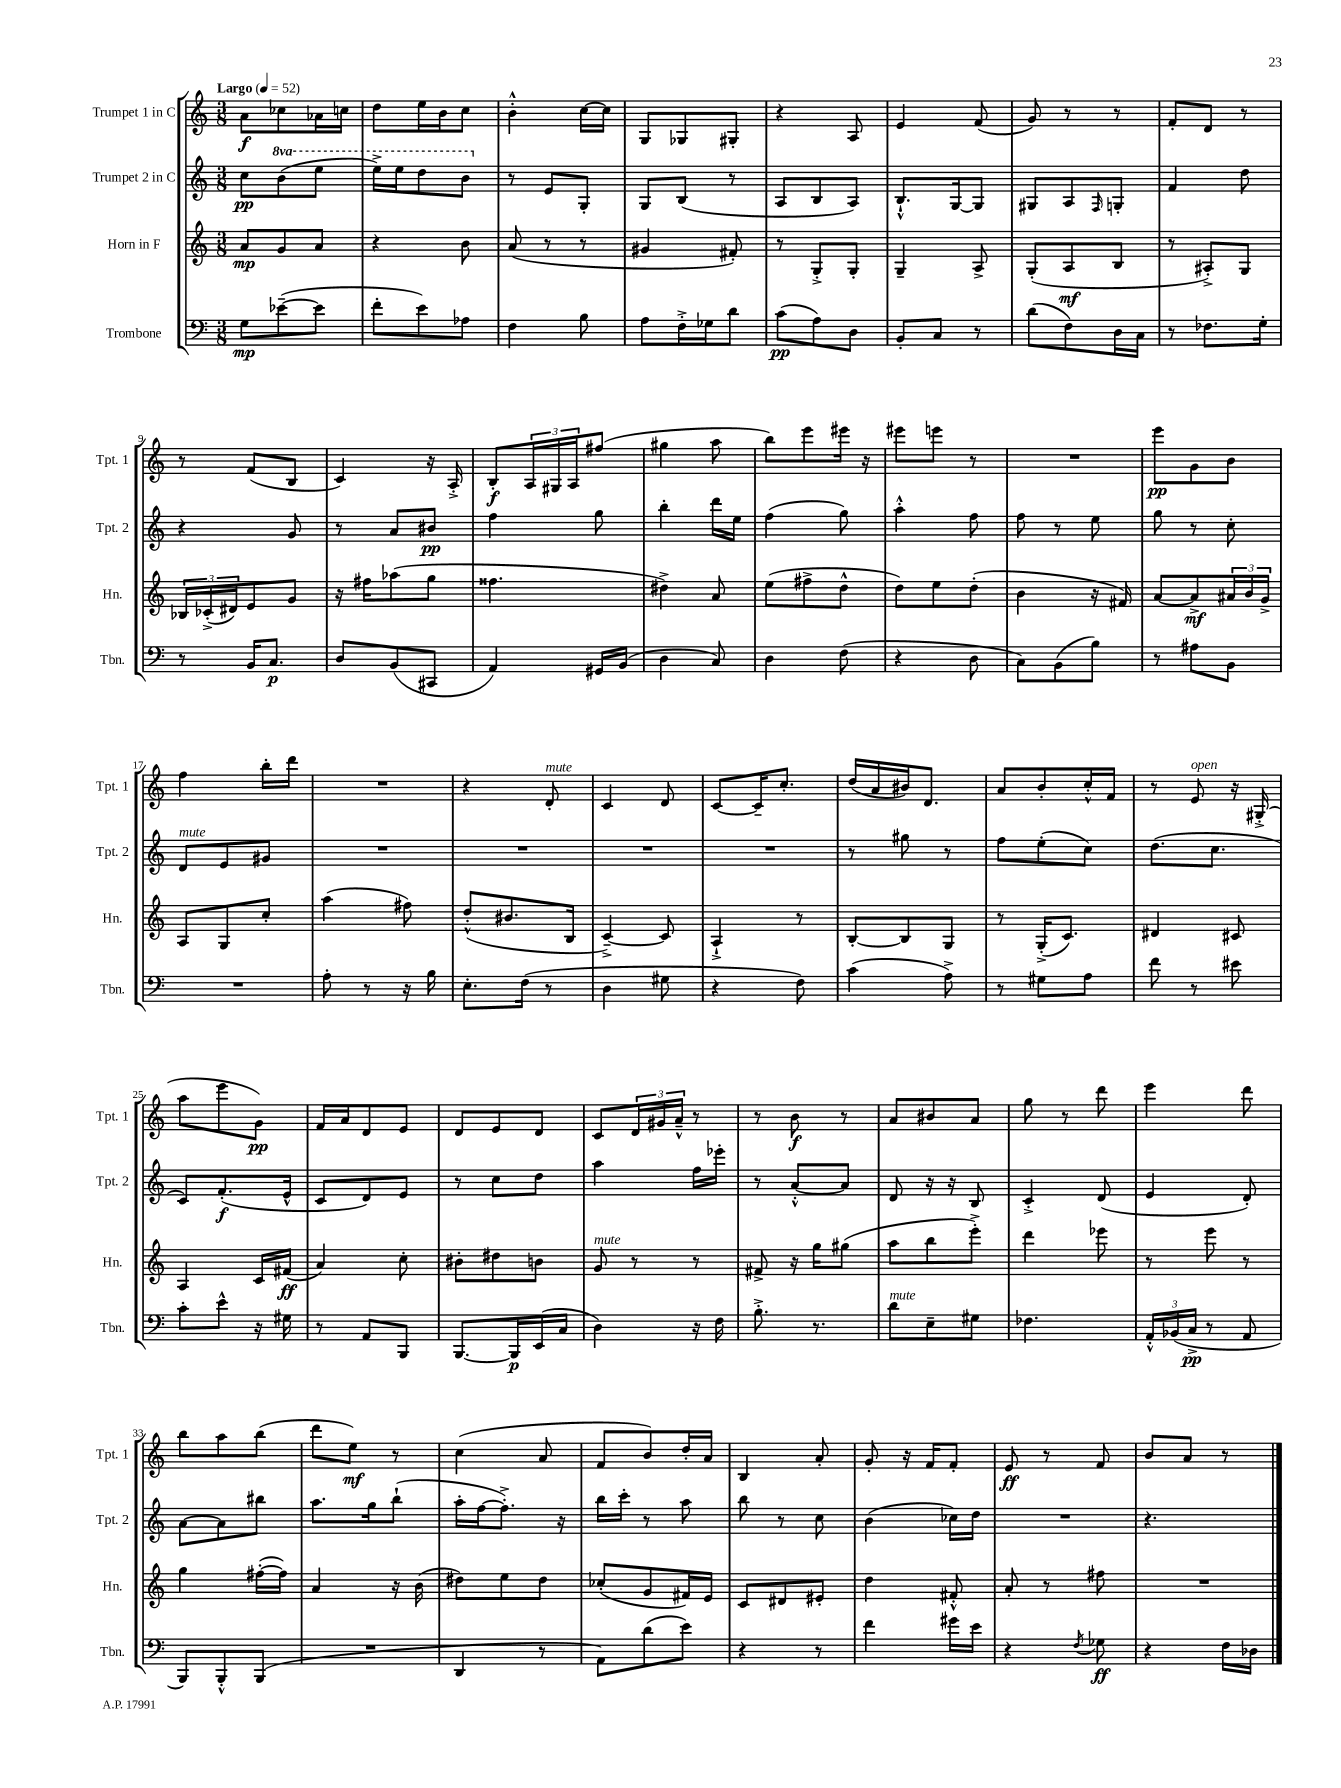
<<
\new StaffGroup <<
\new Staff = "s0" \with { instrumentName = "Trumpet 1 in C" shortInstrumentName = "Tpt. 1" } {
    \clef treble \key c \major \numericTimeSignature \time 3/8 \tempo "Largo" 4 = 52
    a'8\f ces''8 aes'16 c''16 |
    d''8 e''16 b'16 c''8 |
    b'4-.-^ c''16~ c''16 |
    g8 ges8 gis8-. |
    r4 a8 |
    e'4 f'8( |
    g'8) r8 r8 |
    f'8-. d'8 r8 |
    r8 f'8( b8 |
    c'4) r16 a16-.-> |
    b8-.\f \tuplet 3/2 { a16 gis16 a16 } fis''8( |
    gis''4 a''8 |
    b''8) e'''8 eis'''16 r16 |
    eis'''8 e'''8 r8 |
    R4. |
    e'''8\pp g'8 b'8 |
    f''4 b''16-. d'''16 |
    R4. |
    r4 d'8-.^\markup { \italic "mute" } |
    c'4 d'8 |
    c'8~ c'16-- c''8.-. |
    d''16( a'16 bis'16) d'8. |
    a'8 b'8-. c''16-.-^ f'16 |
    r8 e'8^\markup { \italic "open" } r16 gis16-.->( |
    a''8 e'''8 g'8\pp) |
    f'16 a'16 d'8 e'8 |
    d'8 e'8 d'8 |
    c'8 \tuplet 3/2 { d'16 gis'16 a'16---^ } r8 |
    r8 b'8\f r8 |
    a'8 bis'8 a'8 |
    g''8 r8 d'''8 |
    e'''4 d'''8 |
    b''8 a''8 b''8( |
    d'''8 e''8\mf) r8 |
    c''4( a'8 |
    f'8 b'8) d''16-. a'16 |
    b4 a'8-. |
    g'8-. r16 f'16 f'8-. |
    e'8\ff r8 f'8 |
    b'8 a'8 r8 \bar "|." |
}
\new Staff = "s1" \with { instrumentName = "Trumpet 2 in C" shortInstrumentName = "Tpt. 2" } {
    \clef treble \key c \major \numericTimeSignature \time 3/8 \set Staff.ottavationMarkups = #ottavation-simple-ordinals
    c''8\pp \ottava #1 b''8( e'''8 |
    e'''16->) e'''16 d'''8 b''8 \ottava #0 |
    r8 e'8 g8-. |
    g8 b8( r8 |
    a8 b8 a8) |
    b8.-!-^ g16~ g8 |
    gis8 a8 \grace { f16 } g8-. |
    f'4 d''8 |
    r4 g'8 |
    r8 a'8 bis'8\pp |
    f''4 g''8 |
    b''4-. d'''16 e''16 |
    f''4( g''8) |
    a''4-.-^ f''8 |
    f''8 r8 e''8 |
    g''8 r8 c''8-. |
    d'8^\markup { \italic "mute" } e'8 gis'8 |
    R4. |
    R4. |
    R4. |
    R4. |
    r8 gis''8 r8 |
    f''8 e''8-.( c''8) |
    d''8.( c''8. |
    c'8) f'8.-.\f( e'16-^ |
    c'8 d'8) e'8 |
    r8 c''8 d''8 |
    a''4 f''16 ees'''16-. |
    r8 a'8~-.-^ a'8 |
    d'8 r16 r16 b8 |
    c'4-.-> d'8( |
    e'4 d'8-.) |
    a'8~ a'8 bis''8 |
    a''8. g''16 b''8-!( |
    a''16-. f''16~ f''8.-.->) r16 |
    b''16 c'''16-. r8 a''8 |
    b''8 r8 c''8 |
    b'4( ces''16) d''16 |
    R4. |
    r4. \bar "|." |
}
\new Staff = "s2" \with { instrumentName = "Horn in F" shortInstrumentName = "Hn." } {
    \clef treble \key c \major \numericTimeSignature \time 3/8
    a'8\mp g'8 a'8 |
    r4 b'8 |
    a'8( r8 r8 |
    gis'4 fis'8-.) |
    r8 g8-.-> g8-. |
    g4-- a8-> |
    g8-.( a8\mf b8 |
    r8 ais8-.->) g8 |
    \tuplet 3/2 { bes16 ces'16-.->( dis'16) } e'8 g'8 |
    r16 fis''16 aes''8( g''8 |
    fisis''4. |
    dis''4->) a'8 |
    e''8( fis''8-> d''8-^ |
    d''8) e''8 d''8-.( |
    b'4 r16 fis'16) |
    a'8~ a'8->\mf \tuplet 3/2 { ais'16 b'16 g'16-> } |
    a8 g8 c''8-. |
    a''4( fis''8) |
    d''8-.-^( bis'8. b16 |
    c'4~--->) c'8 |
    a4-!-> r8 |
    b8~-. b8 g8 |
    r8 g16-.->( c'8.) |
    dis'4 cis'8 |
    a4 c'16 fis'16\ff( |
    a'4) c''8-. |
    bis'8-. dis''8 b'8 |
    g'8^\markup { \italic "mute" } r8 r8 |
    fis'8-> r16 g''16 gis''8( |
    a''8 b''8 e'''8-.->) |
    d'''4 ees'''8 |
    r8 e'''8 r8 |
    g''4 fis''16~-.( fis''16) |
    a'4 r16 b'16( |
    dis''8) e''8 dis''8 |
    ces''8-.( g'8 fis'16) e'16 |
    c'8 dis'8 eis'8-. |
    d''4 fis'8-.-^ |
    a'8-. r8 fis''8 |
    R4. \bar "|." |
}
\new Staff = "s3" \with { instrumentName = "Trombone" shortInstrumentName = "Tbn." } {
    \clef bass \key c \major \numericTimeSignature \time 3/8
    g8\mp ees'8~--( ees'8 |
    f'8-. e'8) aes8 |
    f4 b8 |
    a8 f16-.-> ges16 d'8 |
    c'8\pp( a8) d8 |
    b,8-. c8 r8 |
    d'8( f8) d16 c16 |
    r8 fes8. g16-. |
    r8 b,16 c8.\p |
    d8 b,8( cis,8 |
    a,4) gis,16 b,16( |
    d4 c8) |
    d4 f8( |
    r4 d8 |
    c8) b,8( b8) |
    r8 ais8 b,8 |
    R4. |
    a8-. r8 r16 b16 |
    e8.-. f16( r8 |
    d4 gis8 |
    r4 f8) |
    c'4( a8->) |
    r8 gis8 a8 |
    f'8 r8 eis'8 |
    c'8-. e'8-^ r16 gis16 |
    r8 a,8 b,,8 |
    b,,8.~ b,,16\p e,16( c16 |
    d4) r16 f16 |
    b8.-.-> r8. |
    d'8^\markup { \italic "mute" } e8-- gis8 |
    fes4. |
    \tuplet 3/2 { a,16-.-^ bes,16( c16->\pp } r8 a,8 |
    b,,8) b,,8-.-^ b,,8( |
    R4. |
    d,4 r8 |
    a,8) d'8( e'8) |
    r4 r8 |
    f'4 gis'16 e'16 |
    r4 \acciaccatura { f8 } ges8\ff |
    r4 f16 des16 \bar "|." |
}
>>
>>
